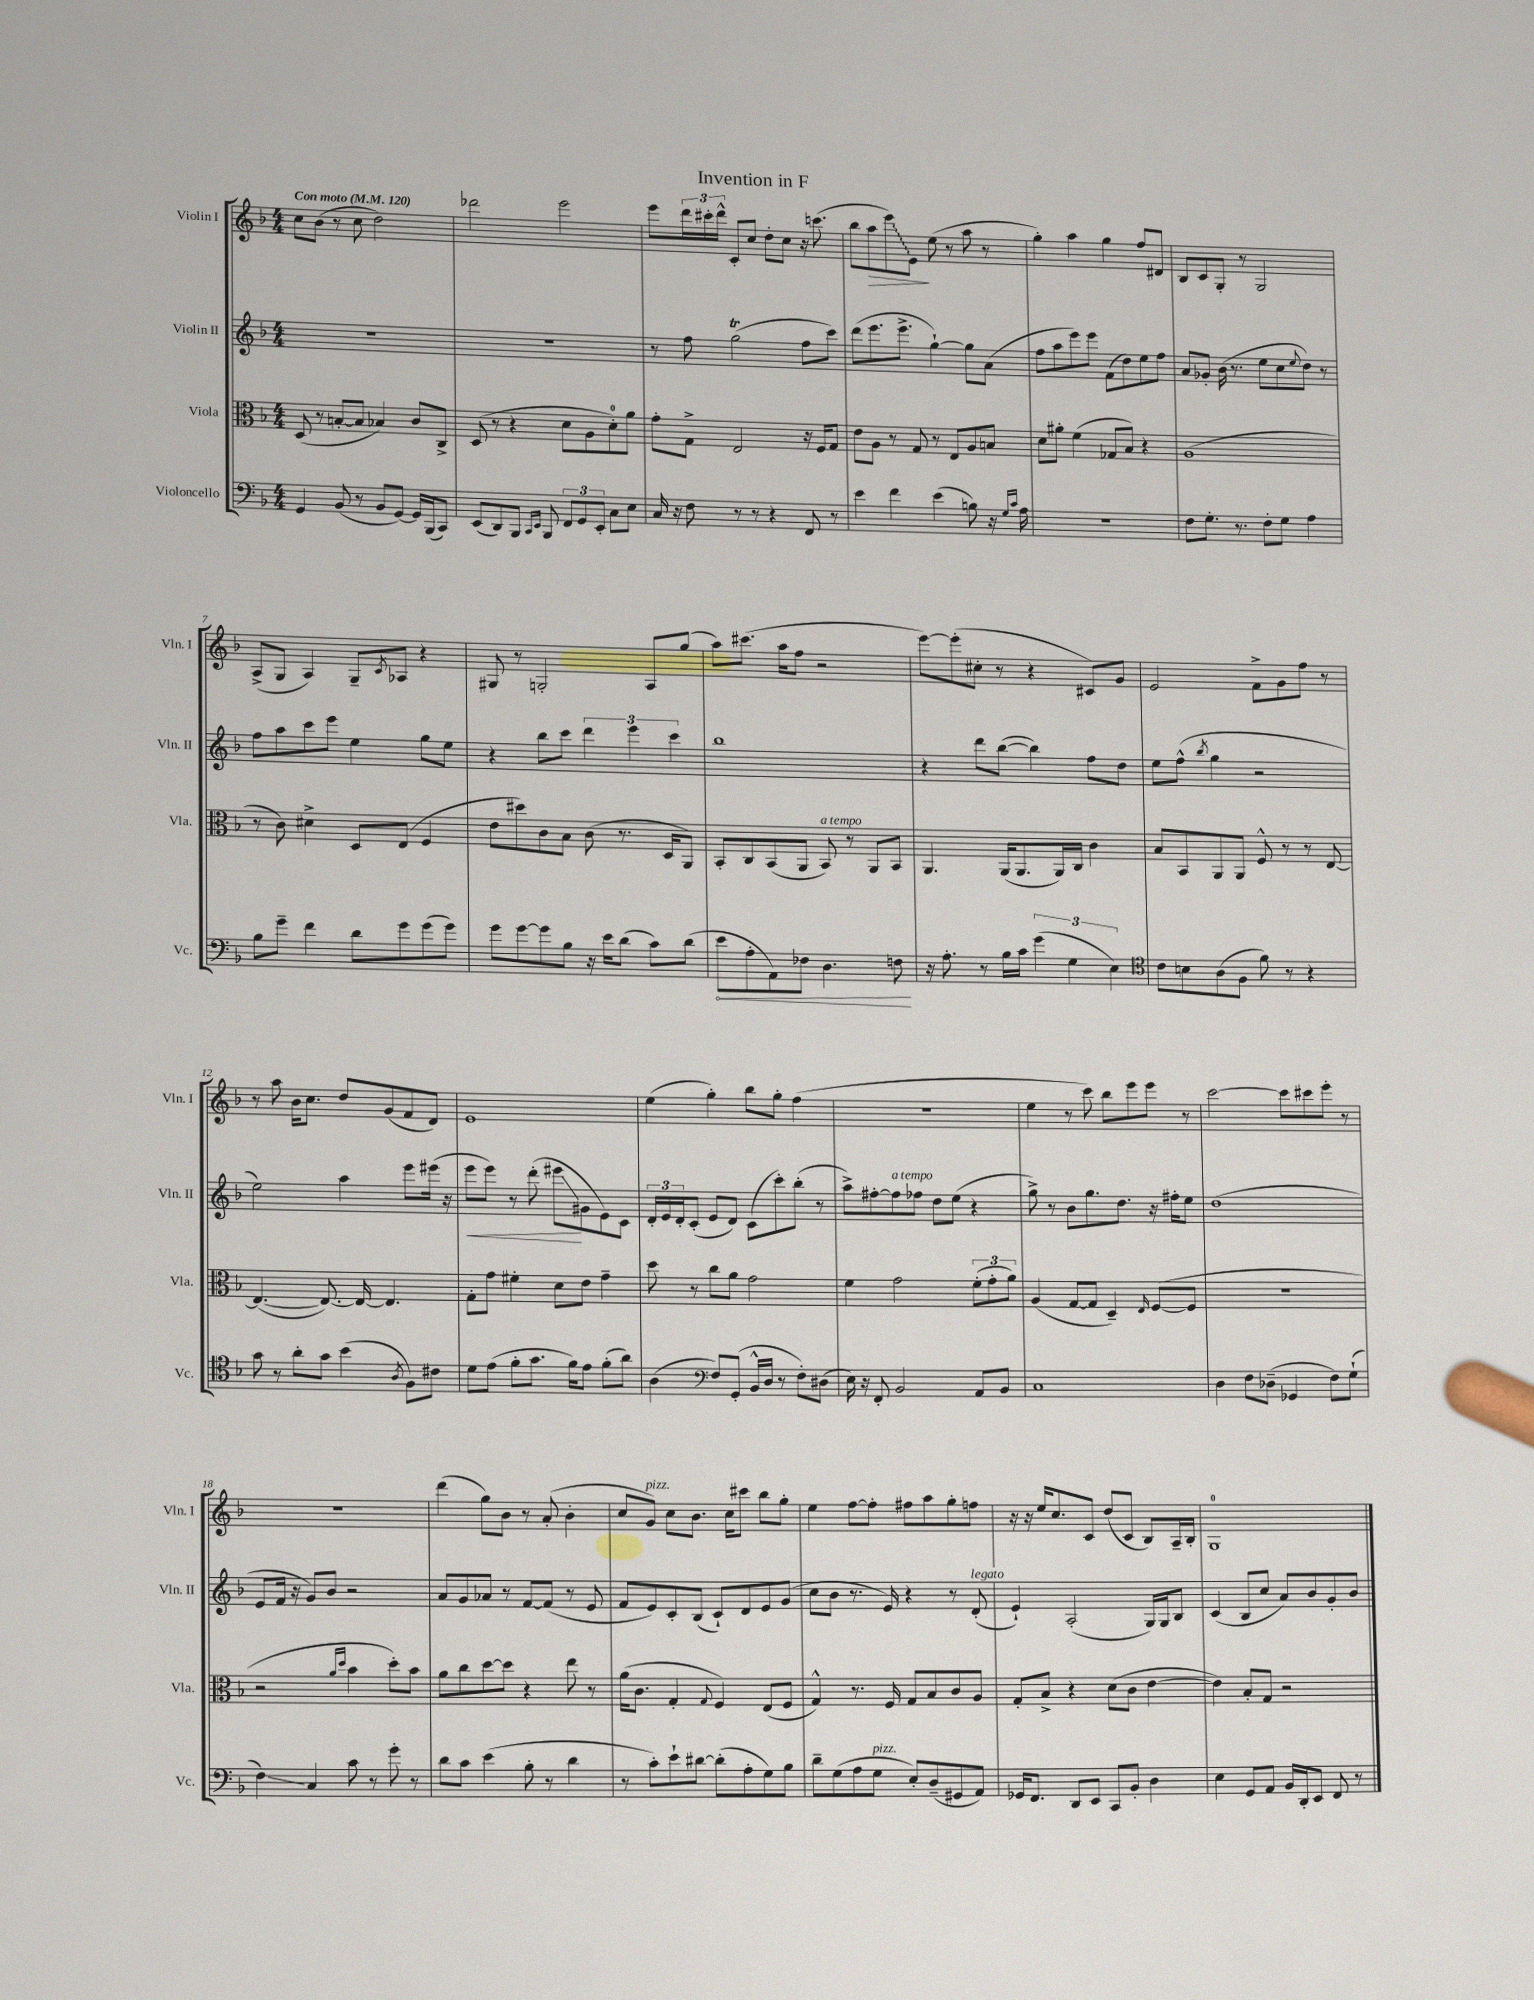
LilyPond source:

\header { title = "Invention in F" }
<<
\new StaffGroup <<
\new Staff = "s0" \with { instrumentName = "Violin I" shortInstrumentName = "Vln. I" } {
    \clef treble \key f \major \numericTimeSignature \time 4/4 \tempo "Con moto" 4 = 120
    c''8 bes'8( r8 c''8 d''2) |
    des'''2 e'''2 |
    e'''8 \tuplet 3/2 { d'''16 cis'''16-. d'''16-^ } c'8-. c''8 d''8-. c''8 r16 c'''8.( |
    bes''8 a''8\> \once \override Glissando.style = #'zigzag e'''8\glissando) e'8\! e''8( r8 a''8 r8 |
    g''4-.) a''4 g''4 f''8 dis'8 |
    bes8 c'8 g8-. r8 g2 |
    a8->( g8 a4) g8-- \acciaccatura { c'8 } aes8 r4 |
    gis8 r8 g2-. a8 g''8( |
    a''8) cis'''8.( a''16 f''8 r2 |
    e'''8~) e'''8-.( cis''8-. r8 r4 cis'8) g'8 |
    e'2 f'8-> g'8 f''8 r8 |
    r8 a''8 bes'16 c''8. d''8 g'8( f'8 d'8) |
    e'1 |
    e''4( g''4-.) bes''8 g''8-. f''4( |
    R1 |
    e''4 r8 c'''8) bes''8 e'''8 e'''8 r8 |
    c'''2~ c'''8 cis'''8 e'''8-. r8 |
    r1 |
    d'''4( g''8) bes'8 r8 a'8-.( bes'4-. |
    c''8 g'8^\markup { \italic "pizz." }) c''8 bes'8. c''16 cis'''8 bes''8 g''8-. |
    e''4 f''8~ f''8-. fis''8 a''8 g''8-. f''8 |
    r16 r16 e''16 c''8. c'8 d''8( c'8 bes8) a16-- bes16-. |
    g1-0 \bar "|." |
}
\new Staff = "s1" \with { instrumentName = "Violin II" shortInstrumentName = "Vln. II" } {
    \clef treble \key f \major \numericTimeSignature \time 4/4
    R1 |
    R1 |
    r8 f''8 g''2\trill( f''8 c'''8) |
    d'''8( e'''8. e'''8.-> g''4~-!) g''8 a'8( |
    f''8 a''8 e'''8) e'''8 f'8( d''8) e''8 f''8 |
    a'8 ges'8-. bes'16( r8. e''8 c''8 \appoggiatura { e''8 } d''8) r8 |
    f''8 a''8 c'''8 e'''8 e''4 g''8 e''8 |
    r4 bes''8 c'''8 \tuplet 3/2 { d'''4 e'''4 c'''4 } |
    bes''1 |
    r4 d'''8 bes''8~( bes''4) f''8 d''8 |
    e''8 f''8-^( \acciaccatura { bes''8 } g''4 r2 |
    e''2) a''4 e'''8 eis'''16( r16 |
    e'''8\< e'''8) r8 d'''8-.( eis'''8\glissando\! gis'8 e'8) c'8 |
    \tuplet 3/2 { d'16-. e'16 d'16-. } c'8-.( e'8 d'8) c'8( c'''8-.) bes''8-.( r8 |
    a''8->) fis''8~-. fis''8^\markup { \italic "a tempo" } fes''8 d''8 e''8( r4 |
    g''8->) r8 bes'8 g''8. d''8. r16 fis''16-. e''8 |
    d''1( |
    e'8 f'16 r16 g'8) bes'8 r2 |
    a'8 g'8 aes'8 r8 f'8~ f'8( r8 e'8 |
    f'8 e'8) c'8-. bes8( c'8-!) d'8 e'8 g'8( |
    c''8 bes'8 r8. e'16) r4 r8 d'8-.^\markup { \italic "legato" }( |
    e'4-!) a2-.( g16) g16 bes8 |
    c'4( bes8 c''8 a'8) bes'8 g'8-. bes'8 \bar "|." |
}
\new Staff = "s2" \with { instrumentName = "Viola" shortInstrumentName = "Vla." } {
    \clef alto \key f \major \numericTimeSignature \time 4/4
    d8( r8 b8~-. b8 bes4) c'8 c8-> |
    d8( r8 r4 d'8 a8 d'8-0-.) a'8 |
    g'8-. g8-> e2 r16 f16 g8 |
    e'8 a8 r8 g8 r8 e8 a8 b8 |
    d'8 ais'8-. f'4( ges8 bes8) r4 |
    a1( |
    r8 c'8) dis'4-> d8 e8( f4 |
    e'8 dis''8) c'8 bes8 c'8( r8. d16 a,8) |
    bes,8-. c8 bes,8( a,8 bes,8^\markup { \italic "a tempo" }) r8 a,8 bes,8 |
    a,4. a,16( a,8. a,16) c16 c'4 |
    bes8 bes,8 a,8 a,8 f8-^ r8 r8 e8~ |
    e4.~( e8.~) e16~ e4. |
    g8-. g'8 fis'4-. d'8 e'8 g'4-- |
    d''8 r8 c''8 a'8 g'2 |
    f'4 g'2 \tuplet 3/2 { f'8-.( g'8-. a'8) } |
    a4( g8~ g8 d4--) \grace { e16 } f8~( f8 |
    R1 |
    r2 \grace { a'16 d''16 } bes'4 d''8-.) bes'8 |
    a'8 c''8 d''8~ d''8 r4 e''8 r8 |
    a'16( c'8. g4-. \appoggiatura { g8 } f4) e8( f8 |
    g4-^) r8. f16 g8 bes8 c'8 a8 |
    g8-. bes8-> r4 d'8( c'8 e'4~ |
    e'4) bes8-. g8 r2 \bar "|." |
}
\new Staff = "s3" \with { instrumentName = "Violoncello" shortInstrumentName = "Vc." } {
    \clef bass \key f \major \numericTimeSignature \time 4/4
    g,4 bes,8( r8 bes,8 g,8~) g,16 bes,,16( c,8) |
    e,8( d,8) bes,,8 \grace { c,16 e,16 } bes,,8 \tuplet 3/2 { f,8 g,8 e,8-. } c8 e8 |
    c16 r16 f8 r8 r8 r4 f,8 r8 |
    e'4 f'4 e'4( b8) r16 \grace { g16 c'16 } a16 |
    R1 |
    f8 g8.-. r8. f8-. g8 a4 |
    bes8 g'8-- f'4 d'8 g'8 g'8( g'8) |
    g'8 g'8~ g'8 bes8 r16 e'16 d'8( c'8) d'8( |
    \once \override Hairpin.circled-tip = ##t e'8\< a8-. a,8) fes8 d4. f8\! |
    r16 a8.-. r8 bes16 c'16 \tuplet 3/2 { g'4( g4 e4) } |
    \clef tenor c'8 b8 a8( f8 f'8) r8 r4 |
    g'8 r8 a'8-. g'8 bes'4( \acciaccatura { a8 } f8) cis'8 |
    d'8 e'8( f'8-. g'8. f'16) e'8 f'8-.( a'8) |
    a4( \clef bass f8) g,8-.( bes,16-^ d16 r8 f8-.) dis8( |
    e16) r16 f,8-. bes,2 a,8 bes,8 |
    c1 |
    d4 f8 des8--( ges,4 f8) g8-!( |
    f4\glissando) c4 c'8 r8 g'8-. r8 |
    d'8 c'8 e'4( bes8-. r8 d'4 |
    r8 c'8-.) e'8-! dis'8~ dis'8-.( a8-. g8) bes8 |
    d'8-- g8( a8 g8^\markup { \italic "pizz." } e8-.) d8--( gis,8 a,8) |
    ges,16 f,8. d,8 e,8 c,8 bes,8-. d4 |
    e4 g,8 a,8 bes,16 d,16-. e,8 f,8 r8 \bar "|." |
}
>>
>>
